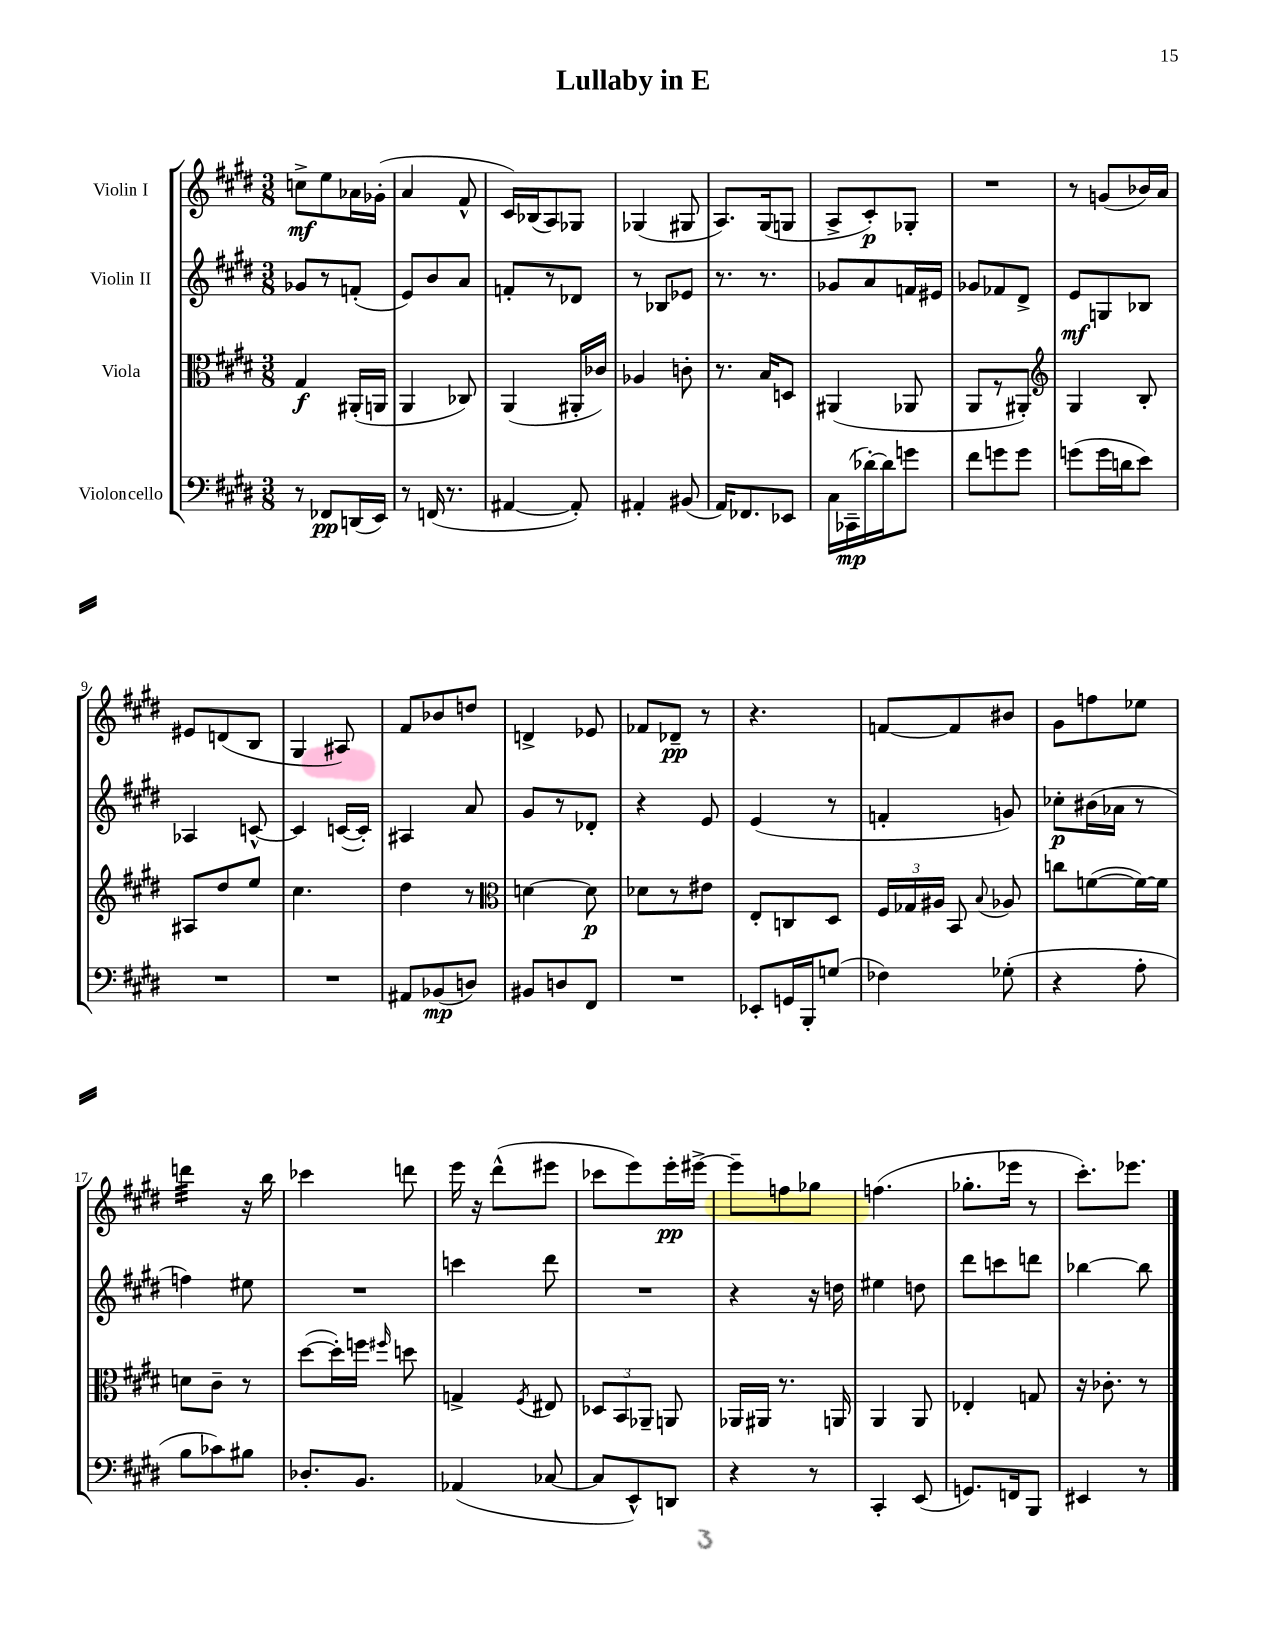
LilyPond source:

\header { title = "Lullaby in E" }
<<
\new StaffGroup <<
\new Staff = "s0" \with { instrumentName = "Violin I" } {
    \clef treble \key e \major \numericTimeSignature \time 3/8
    \autoBeamOff c''8[->\mf e''8 aes'16 ges'16]-.( |
    a'4 fis'8-^ |
    cis'16[) bes16( a8) ges8] |
    ges4( gis8 |
    a8.[) gis16( g8] |
    a8[-> cis'8-.\p) ges8]-. |
    R4. |
    r8 g'8[( bes'16) a'16] |
    eis'8[ d'8( b8] |
    gis4 ais8) |
    fis'8[ bes'8 d''8] |
    d'4-> ees'8 |
    fes'8[ des'8]--\pp r8 |
    r4. |
    f'8[~ f'8 bis'8] |
    gis'8[ f''8 ees''8] |
    d'''4:32 r16 b''16 |
    ces'''4 d'''8 |
    e'''16 r16 dis'''8[-^( eis'''8] |
    ces'''8[ e'''8) e'''16-.\pp eis'''16]~-> |
    eis'''8[-- f''8 ges''8] |
    f''4.( |
    ges''8.[-. ees'''16] r8 |
    cis'''8.[-.) ees'''8.] \bar "|." |
}
\new Staff = "s1" \with { instrumentName = "Violin II" } {
    \clef treble \key e \major \numericTimeSignature \time 3/8
    \autoBeamOff ges'8[ r8 f'8]-.( |
    e'8[) b'8 a'8] |
    f'8[-. r8 des'8] |
    r8 bes8[ ees'8] |
    r8. r8. |
    ges'8[ a'8 f'16 eis'16] |
    ges'8[ fes'8 dis'8]-> |
    e'8[\mf g8 bes8] |
    aes4 c'8~-^ |
    c'4 c'16[~( c'16]-.) |
    ais4 a'8 |
    gis'8[ r8 des'8]-. |
    r4 e'8 |
    e'4( r8 |
    f'4-. g'8) |
    ces''8[-.\p bis'16( aes'16] r8 |
    f''4) eis''8 |
    R4. |
    c'''4 dis'''8 |
    R4. |
    r4 r16 d''16 |
    eis''4 d''8 |
    dis'''8[ c'''8 d'''8] |
    bes''4~ bes''8 \bar "|." |
}
\new Staff = "s2" \with { instrumentName = "Viola" } {
    \clef alto \key e \major \numericTimeSignature \time 3/8
    \autoBeamOff gis4\f ais,16[-.( a,16] |
    a,4 ces8) |
    a,4( ais,16[-. ces'16]) |
    aes4 c'8-. |
    r8. b16[ d8] |
    ais,4( aes,8 |
    a,8[ r8 ais,8]-.) |
    \clef treble gis4 b8-. |
    ais8[ dis''8 e''8] |
    cis''4. |
    dis''4 r8 |
    \clef alto d'4~ d'8\p |
    des'8[ r8 eis'8] |
    e8[-. c8 dis8] |
    \tuplet 3/2 { fis16[ ges16 ais16] } b,8 \appoggiatura { b8 } aes8 |
    c''8[ f'8~( f'16~) f'16] |
    d'8[ cis'8]-- r8 |
    dis''8[~( dis''16-.) f''16] \grace { fis''16 } d''8 |
    g4-> \acciaccatura { fis8 } eis8 |
    \tuplet 3/2 { des8[ b,8 aes,8]-- } a,8 |
    aes,16[ ais,16] r8. a,16 |
    a,4 a,8 |
    ees4-. g8 |
    r16 ces'8.-. r8 \bar "|." |
}
\new Staff = "s3" \with { instrumentName = "Violoncello" } {
    \clef bass \key e \major \numericTimeSignature \time 3/8
    \autoBeamOff r8 fes,8[\pp d,16( e,16]) |
    r8 f,16( r8. |
    ais,4~ ais,8-.) |
    ais,4-. bis,8( |
    a,16[) fes,8. ees,8] |
    cis16[ ces,16--\mp( des'16~-.) des'16 g'8] |
    fis'8[ g'8 g'8] |
    g'8[( g'16 d'16 e'8]) |
    R4. |
    R4. |
    ais,8[ bes,8\mp( d8]) |
    bis,8[ d8 fis,8] |
    R4. |
    ees,8[-. g,16 b,,16-. g8]( |
    fes4) ges8-.( |
    r4 a8-. |
    b8[ ces'8) bis8] |
    des8.[-. b,8.] |
    aes,4( ces8~ |
    ces8[ e,8-^) d,8] |
    r4 r8 |
    cis,4-. e,8( |
    g,8.[) f,16 b,,8] |
    eis,4 r8 \bar "|." |
}
>>
>>
